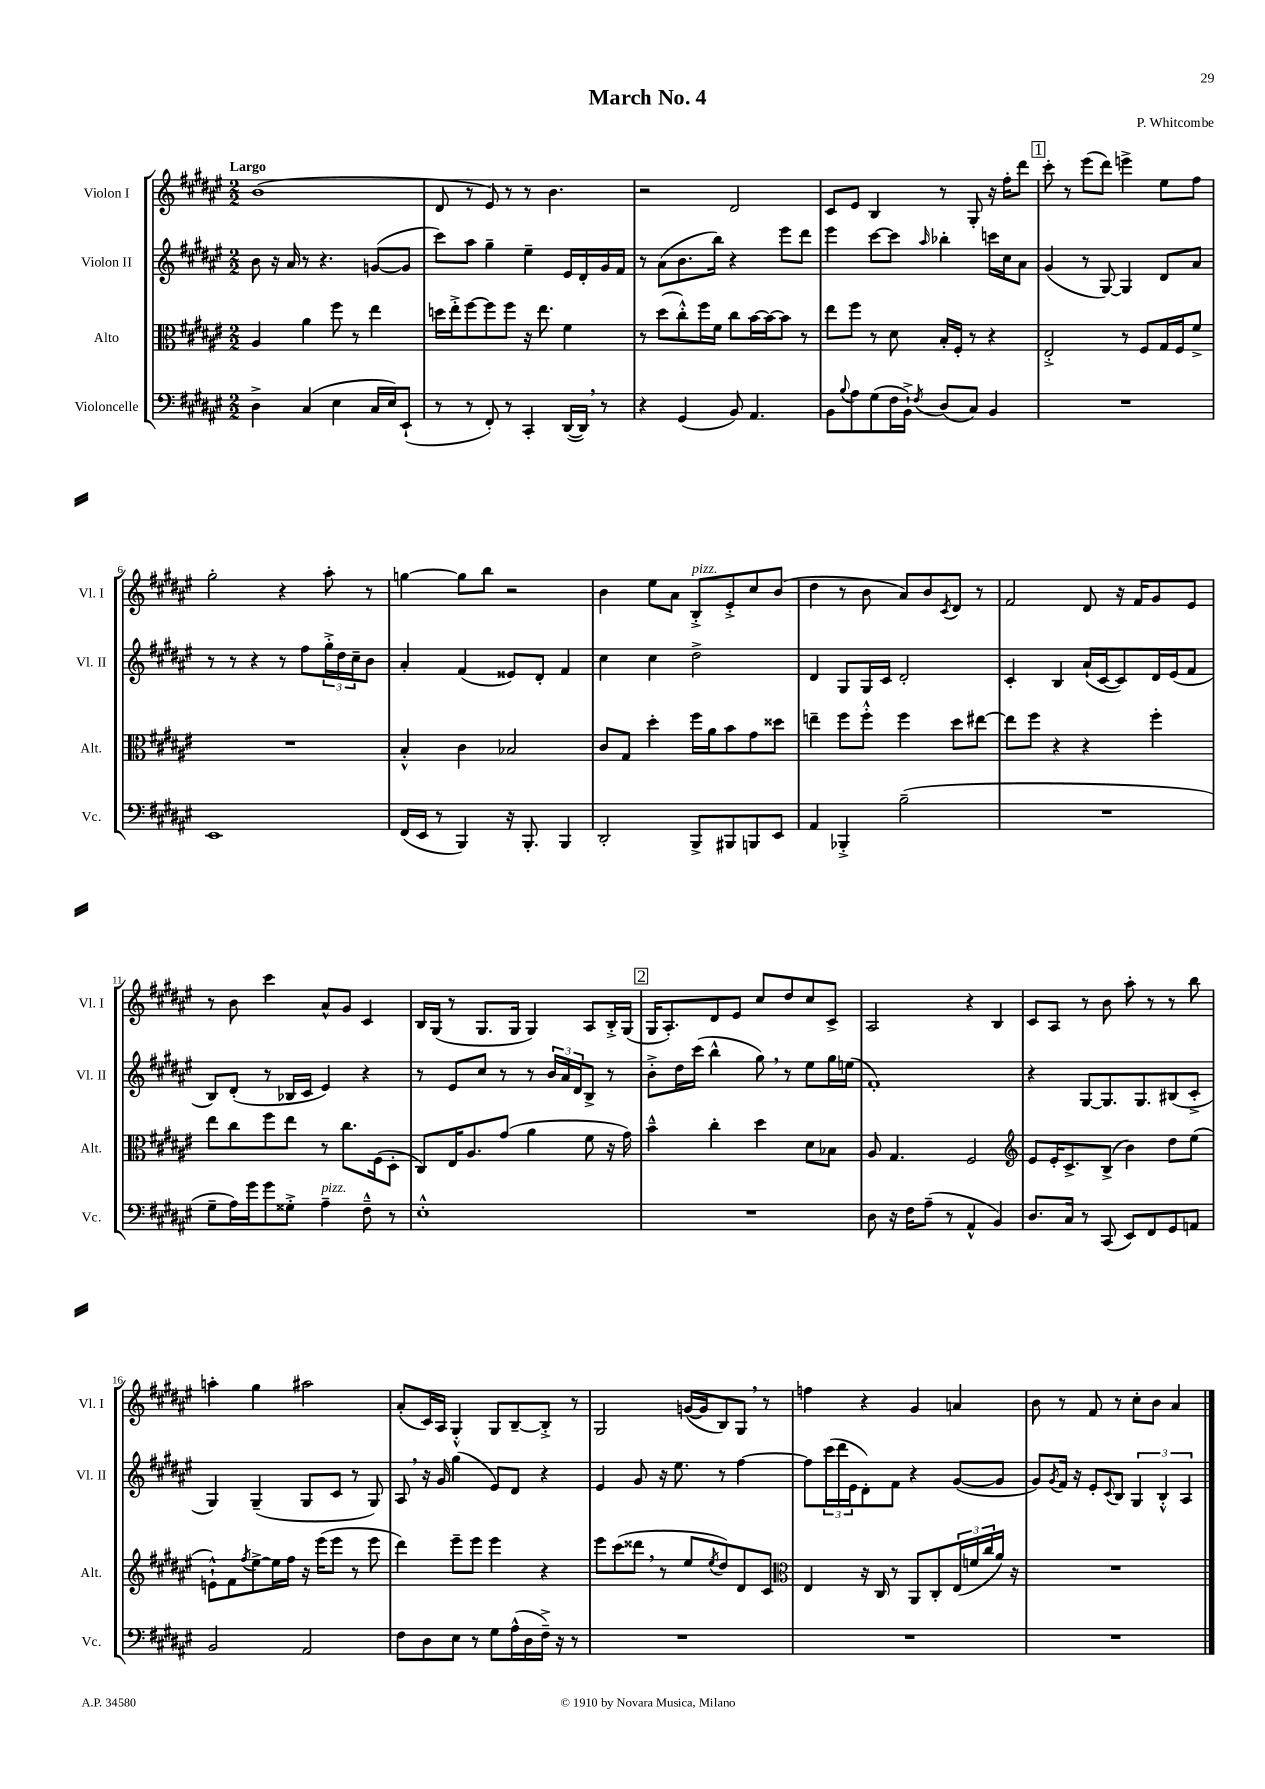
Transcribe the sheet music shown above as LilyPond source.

\header { title = "March No. 4" composer = "P. Whitcombe" }
<<
\new StaffGroup <<
\new Staff = "s0" \with { instrumentName = "Violon I" shortInstrumentName = "Vl. I" } {
    \clef treble \key fis \major \numericTimeSignature \time 2/2 \tempo "Largo"
    b'1( |
    dis'8 r8 eis'8) r8 r8 b'4. |
    r2 dis'2 |
    cis'8 eis'8 b4 r8 gis8-. r16 fis''16-. dis'''8 |
    \mark \markup { \box "1" } cis'''8-. r8 eis'''8( dis'''8) e'''4-> eis''8 fis''8 |
    gis''2-. r4 ais''8-. r8 |
    g''4~ g''8 b''8 r2 |
    b'4 eis''8 ais'8 b8-.->^\markup { \italic "pizz." } eis'8-.-> cis''8 b'8( |
    dis''4 r8 b'8 ais'8) b'8 \acciaccatura { cis'8 } dis'8 r8 |
    fis'2 dis'8 r16 fis'16 gis'8 eis'8 |
    r8 b'8 cis'''4 ais'8-^ gis'8 cis'4 |
    b16 gis16( r8 gis8. gis16 gis4) ais8 b16-.-> gis16( |
    \mark \markup { \box "2" } gis16 ais8.-.) dis'8 eis'8 cis''8 dis''8 cis''8 cis'8-> |
    ais2 r4 b4 |
    cis'8 ais8 r8 b'8 ais''8-. r8 r8 b''8 |
    a''4-. gis''4 ais''2 |
    ais'8-.( cis'16) ais16 gis4-.-^ gis8 b8~-- b8-.-> r8 |
    gis2 g'16~( g'16 b8) gis8 \breathe r8 |
    f''4 r4 gis'4 a'4 |
    b'8 r8 fis'8 r8 cis''8-. b'8 ais'4 \bar "|." |
}
\new Staff = "s1" \with { instrumentName = "Violon II" shortInstrumentName = "Vl. II" } {
    \clef treble \key fis \major \numericTimeSignature \time 2/2
    b'8 r16 ais'16 r8 r4. g'8~( g'8 |
    cis'''8) ais''8 gis''4-- eis''4-- eis'16 dis'16-. gis'16 fis'16 |
    r8 ais'8( b'8. b''16) r4 eis'''8 dis'''8 |
    eis'''4 cis'''8~ cis'''8 \grace { ais''16 } bes''4-. c'''16 cis''16 ais'8 |
    \mark \markup { \box "1" } gis'4( r8 gis8~) gis4 dis'8 ais'8 |
    r8 r8 r4 r8 fis''8 \tuplet 3/2 { gis''16-.-> dis''16 cis''16-- } b'8 |
    ais'4-. fis'4( eisis'8) dis'8-. fis'4 |
    cis''4 cis''4 dis''2-> |
    dis'4 gis8 gis16 cis'16 dis'2-. |
    cis'4-. b4 ais'16-!( cis'16~ cis'8) dis'16 eis'16( fis'8 |
    b8) dis'8-.( r8 bes16 cis'16 eis'4) r4 |
    r8 eis'8 cis''8 r8 r8 \tuplet 3/2 { b'16 ais'16 dis'16 } b8-> r8 |
    \mark \markup { \box "2" } b'8-.-> dis''16 cis'''16( b''4-^ gis''8) \breathe r8 eis''8 gis''16 e''16( |
    fis'1-.) |
    r4 gis8~ gis8. gis8. bis8( cis'8-.-> |
    gis4) gis4--( gis8 cis'8 r8 gis8) |
    ais8 \breathe r16 gis'16 gis''4( eis'8) dis'8 r4 |
    eis'4 gis'8 r16 eis''8. r8 fis''4~ |
    fis''8 \tuplet 3/2 { cis'''16( dis'''16 eis'16 } dis'8-.) fis'8 r4 gis'8~( gis'8 |
    gis'8) \acciaccatura { gis'8 } fis'16 r16 eis'8-. \appoggiatura { cis'8 } b8 \tuplet 3/2 { gis4 b4-.-^ ais4 } \bar "|." |
}
\new Staff = "s2" \with { instrumentName = "Alto" shortInstrumentName = "Alt." } {
    \clef alto \key fis \major \numericTimeSignature \time 2/2
    ais4 ais'4 fis''8 r8 eis''4 |
    d''16 eis''16-.-> fis''8~ fis''8 fis''8 r16 eis''8. fis'4 |
    r8 dis''8( cis''8-.-^) fis''16 fis'16 cis''8 b'16~ b'16~ b'8 r8 |
    eis''8 fis''8 r8 dis'8 b16-. fis16-. r8 r4 |
    \mark \markup { \box "1" } eis2-.-> r8 fis8 gis16 fis16 fis'8-> |
    R1 |
    b4-.-^ cis'4 bes2 |
    cis'8 gis8 dis''4-. fis''16 ais'16 b'8 gis'8 disis''8 |
    e''4-- fis''8 fis''8-.-^ fis''4 dis''8 eis''8~ |
    eis''8 fis''8 r4 r4 fis''4-. |
    eis''8 cis''8 fis''8 eis''8 r8 cis''8. fis16( dis8-. |
    cis8) eis16 ais8. gis'8( ais'4 fis'8 r16 gis'16) |
    \mark \markup { \box "2" } b'4---^ cis''4-. dis''4 dis'8 bes8 |
    ais8 gis4. fis2 |
    \clef treble eis'8 eis'16-. cis'8.-> b8->( b'4) dis''8 eis''8( |
    e'8-!-^) fis'8 \acciaccatura { fis''8 } eis''8~-> eis''16 fis''16 r16 eis'''16( eis'''8 r8 eis'''8 |
    dis'''4) eis'''8-- eis'''8 eis'''4 r4 |
    eis'''8 cis'''8( disis'''8 \breathe r8 eis''8 \acciaccatura { eis''8 } dis''8) dis'8 cis'8 |
    \clef alto eis4 r16 cis16 r8 ais,8 cis8-. \tuplet 3/2 { eis16( f'16 cis''16 } ais'16) r16 |
    R1 \bar "|." |
}
\new Staff = "s3" \with { instrumentName = "Violoncelle" shortInstrumentName = "Vc." } {
    \clef bass \key fis \major \numericTimeSignature \time 2/2
    dis4-> cis4( eis4 cis16 eis16) eis,8-!( |
    r8 r8 fis,8-.) r8 cis,4-. dis,16~( dis,16) \breathe r8 |
    r4 gis,4( b,8) ais,4. |
    b,8 \appoggiatura { b8 } ais8 gis8( fis16 b,16-!->) \acciaccatura { fis8 } dis8( cis8) b,4 |
    \mark \markup { \box "1" } R1 |
    eis,1 |
    fis,16( eis,16 r8 b,,4) r16 b,,8.-. b,,4 |
    dis,2-. b,,8-> bis,,8 b,,8 eis,8 |
    ais,4 bes,,4-.-> b2--( |
    R1 |
    gis8-- ais16) gis'16 gis'8 gisis8-.-> ais4--^\markup { \italic "pizz." } fis8---^ r8 |
    eis1-.-^ |
    \mark \markup { \box "2" } R1 |
    dis8 r16 fis16 ais8--( r8 ais,4-^ b,4) |
    dis8. cis16 r8 cis,8( eis,8) fis,8 gis,8 a,8 |
    b,2 ais,2 |
    fis8 dis8 eis8 r8 gis8 ais16-^( dis16 fis16--->) r16 r8 |
    R1 |
    R1 |
    R1 \bar "|." |
}
>>
>>
